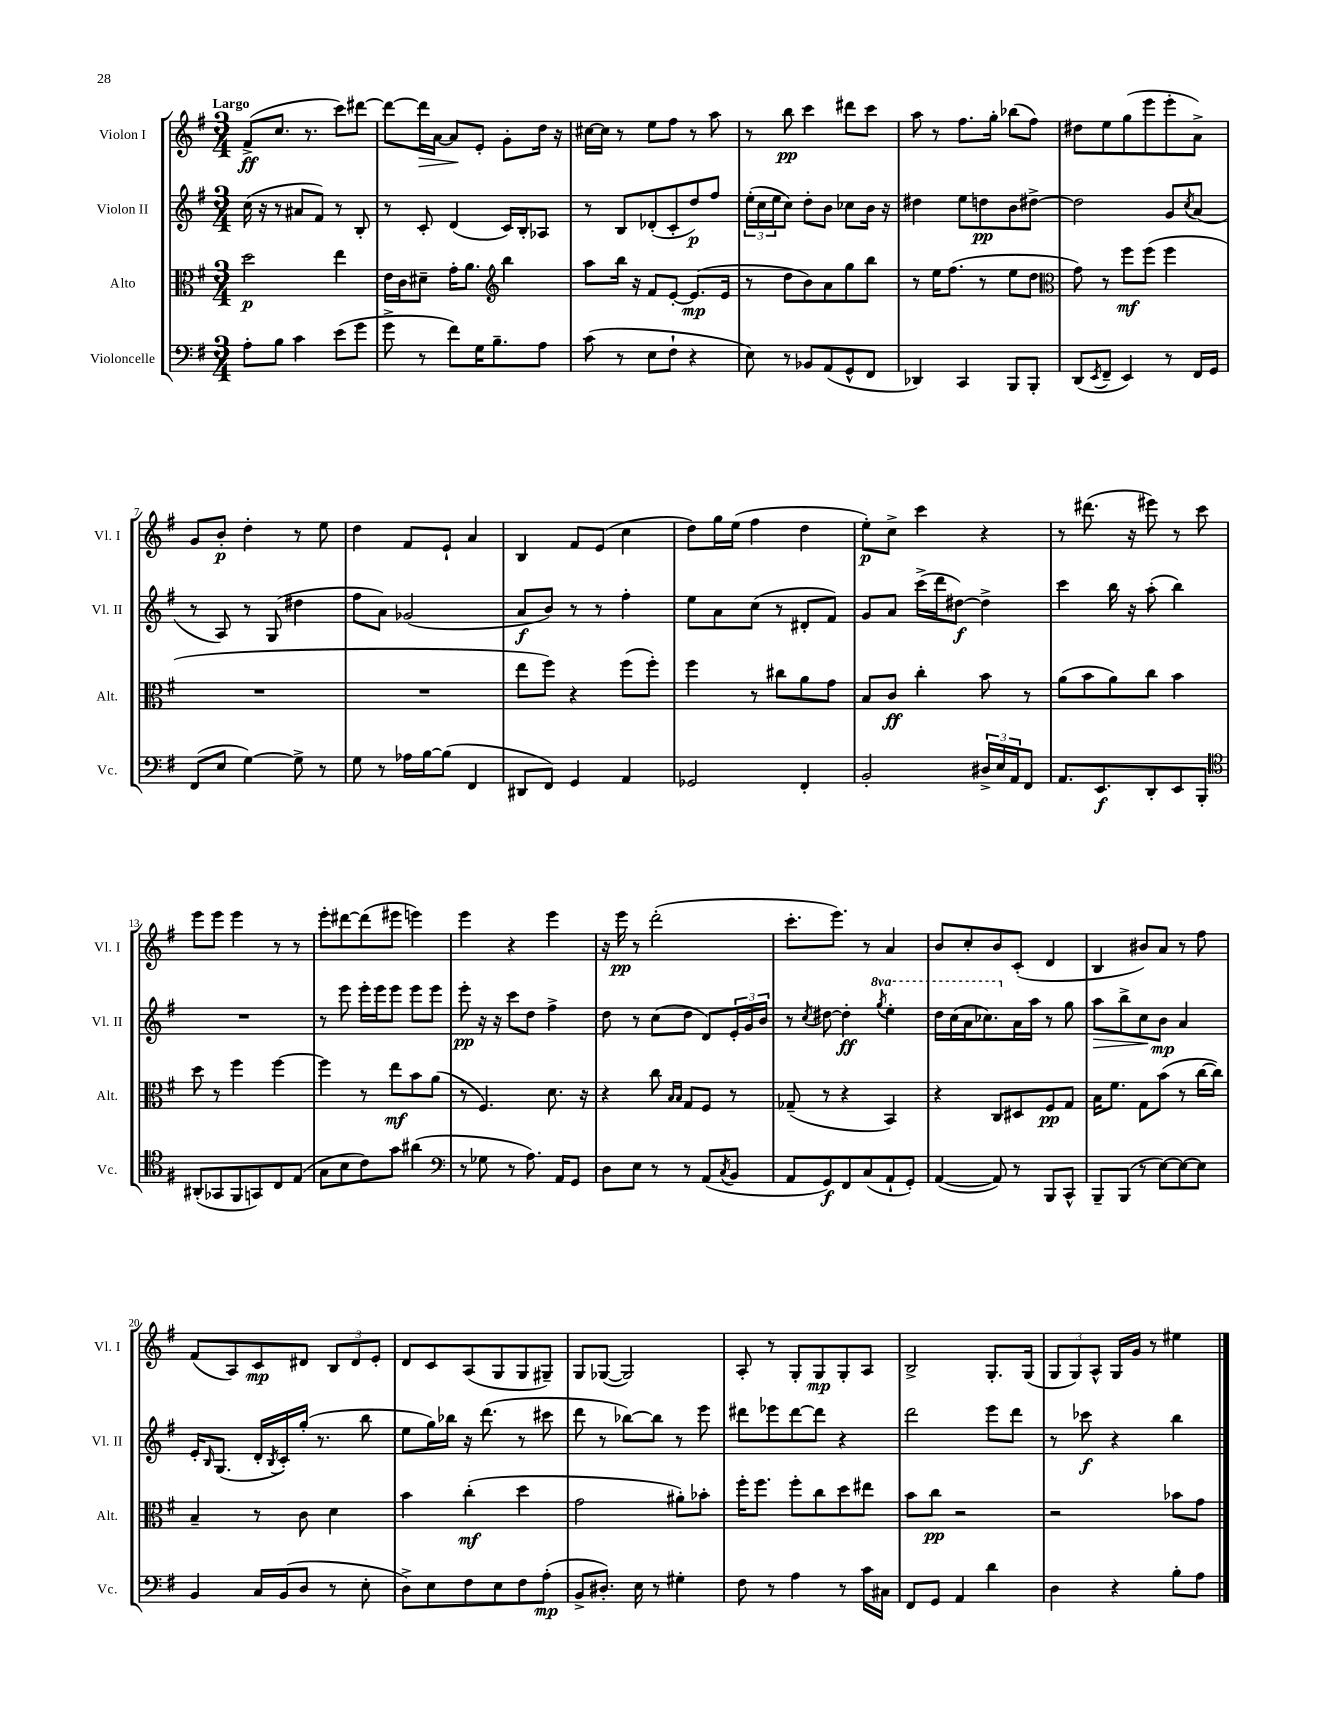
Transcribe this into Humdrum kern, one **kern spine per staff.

**kern	**kern	**kern	**kern
*staff4	*staff3	*staff2	*staff1
*clefF4	*clefC3	*clefG2	*clefG2
*k[f#]	*k[f#]	*k[f#]	*k[f#]
*M3/4	*M3/4	*M3/4	*M3/4
8A'	2dd	(16cc	(8f#^
.	.	16r	.
8B	.	8r	8.cc
4c	.	8a#	.
.	.	.	8.r
.	.	8f#)	.
(8e	4ee	8r	8ccc)
8g	.	8B'	[8ddd#
=	=	=	=
8g^	16e	8r	8ddd#_
.	16c	.	.
8r	8d#~	8c'	16ddd#]
.	.	.	[16a
8f#)	16g'	(4d	8a]
.	8.a	.	.
16G	.	.	8e'
8.B~	.	.	.
*	*clefG2	*	*
.	4bb	16c)	8g'
.	.	16B'	.
8A	.	8A-	16dd
.	.	.	16r
=	=	=	=
(8c	8aa	8r	[16cc#
.	.	.	16cc#]
8r	16bb	8B	8r
.	16r	.	.
8E	8f#	(8d-'	8ee
8F#`	[8e'	8c'	8ff#
4r	(8.e]	8dd)	8r
.	.	8ff#	8aa
.	16e	.	.
=	=	=	=
8E)	8r	(24ee'	8r
.	.	24cc	.
.	.	24ee	.
8r	8dd	8cc)	8bb
8BB-	8b)	8dd'	4ccc
(8AA	8a	8b	.
8GG^^	8gg	8cc-	8ddd#
8FF#	8bb	16b	8ccc
.	.	16r	.
=	=	=	=
4DD-)	8r	4dd#	8aa
.	16ee	.	8r
.	(8.ff#	.	.
4CC	.	8ee	8.ff#
.	8r	8dd	.
.	.	.	16gg'
8BBB	8ee	8b	(8bb-
8BBB'	8dd	[8dd#^	8ff#)
=	=	=	=
*	*clefC3	*	*
(8DD	8g)	2dd#]	8dd#
8qEE	.	.	.
8FF#~	8r	.	8ee
4EE)	8ff#	.	(8gg
.	(8ff#	.	8eee
8r	4ff#	8g	8eee'
.	.	8qcc	.
16FF#	.	(8a	8a^)
16GG	.	.	.
=	=	=	=
(8FF#	2.r	8r	8g
8E	.	8A)	8b'
[4G)	.	8r	4dd'
.	.	(8G	.
8G^]	.	4dd#	8r
8r	.	.	8ee
=	=	=	=
8G	2.r	8ff#	4dd
8r	.	8a)	.
16A-	.	(2g-	8f#
[16B	.	.	.
(8B]	.	.	8e`
4FF#	.	.	4a
=	=	=	=
8DD#	8ee	8a	4B
8FF#)	8ff#)	8b)	.
4GG	4r	8r	8f#
.	.	8r	(8e
4AA	(8ff#	4ff#'	4cc
.	8ff#')	.	.
=	=	=	=
2GG-	4ff#	8ee	8dd)
.	.	8a	16gg
.	.	.	(16ee
.	8r	(8cc	4ff#
.	8cc#	8r	.
4FF#'	8a	8d#'	4dd
.	8g	8f#)	.
=	=	=	=
2BB'	8B	8g	8ee')
.	8c	8a	8cc^
.	4cc'	(16ccc^	4ccc
.	.	16ddd	.
.	.	[8dd#)	.
24D#^	8b	4dd#^]	4r
24E	.	.	.
24AA	.	.	.
8FF#	8r	.	.
=	=	=	=
8.AA	(8a	4ccc	8r
.	8b	.	(8.ddd#
8.EE	.	.	.
.	8a)	16bb	.
.	.	16r	16r
8DD'	8cc	(8aa'	8eee#)
8EE	4b	4bb)	8r
8BBB'	.	.	8ccc
=	=	=	=
*clefC4	*	*	*
(8AA#'	8dd	2.r	8eee
8GG-	8r	.	8eee
8FF#	4ff#	.	4eee
8GG)	.	.	.
8C	[4ff#	.	8r
(8E	.	.	8r
=	=	=	=
8G	4ff#]	8r	8eee'
8B	.	8eee	[8ddd#
8c)	8r	16eee'	(8ddd#]
.	.	16eee	.
8g	8ee	8eee	8eee#
(4a#	8b	8eee	4eee)
.	(8a	8eee	.
=	=	=	=
*clefF4	*	*	*
8r	8r	8eee'	4eee
8G-	4.F#)	16r	.
.	.	16r	.
8r	.	8ccc	4r
8.A)	.	8dd	.
.	8.d	4ff#^	4eee
16AA	.	.	.
8GG	.	.	.
.	16r	.	.
=	=	=	=
8D	4r	8dd	16r
.	.	.	16eee
8E	.	8r	8r
8r	8cc	(8cc	(2ddd'
.	16qqB	.	.
.	16qqB	.	.
8r	8G	8dd	.
(8AA	8F#	8d)	.
8qC	.	.	.
8BB	8r	24e'	.
.	.	24g	.
.	.	24b	.
=	=	=	=
8AA	(8G-~	8r	8.ccc'
.	.	8qcc	.
8GG)	8r	[8dd#	.
.	.	.	8.eee)
8FF#	4r	4dd#']	.
(8C	.	.	8r
.	.	8qggg	.
8AA`	4BB)	4eee'	4a
8GG')	.	.	.
=	=	=	=
([4AA	4r	16ddd	8b
.	.	(16ccc	.
.	.	16aa	8cc'
.	.	8.ccc-)	.
8AA])	8C	.	8b
8r	8D#	16a	(8c'
.	.	16aa	.
8BBB	8F#	8r	4d
8CC^^	8G	8gg	.
=	=	=	=
8BBB~	16B	8aa	4B
.	8.f#	.	.
(8BBB	.	8bb^	.
8r	8G	8cc	8b#)
[8E)	(8b	8b	8a
8E_	8r	4a	8r
8E]	[16cc	.	8ff#
.	16cc])	.	.
=	=	=	=
4BB	4B~	16e'	(8f#
.	.	16qqB	.
.	.	(8.G	.
.	.	.	8A)
16C	8r	16d'	8c
.	.	8qB	.
(16BB	.	16c')	.
8D	8c	(16gg'	8d#
.	.	8.r	.
8r	4d	.	12B
.	.	.	12d#
8E'	.	8bb	.
.	.	.	12e'
=	=	=	=
8D^)	4b	8ee	8d
8E	.	16gg)	8c
.	.	16bb-	.
8F#	(4cc'	16r	(8A
.	.	(8.ddd	.
8E	.	.	8G
8F#	4dd	8r	8G
(8A'	.	8ccc#	8G#~)
=	=	=	=
8BB^	2g	8ddd	8G
8.D#')	.	8r	([8G-
.	.	[8bb-)	2G-])
16E	.	.	.
8r	.	8bb-]	.
4G#'	8a#')	8r	.
.	8b-'	8eee	.
=	=	=	=
8F#	16ff#'	8ddd#	8A'
.	8.ff#	.	.
8r	.	8eee-	8r
4A	8ff#'	[8ddd#	8G'
.	8cc	8ddd#]	8G
8r	8dd	4r	8G'
16c	8ee#	.	8A
16C#	.	.	.
=	=	=	=
8FF#	8b	2ddd	2B^
8GG	8cc	.	.
4AA	2r	.	.
4d	.	8eee	8.G'
.	.	8ddd	.
.	.	.	(16G
=	=	=	=
4D	2r	8r	12G
.	.	.	12G)
.	.	8ccc-	.
.	.	.	12A^^
4r	.	4r	16G
.	.	.	16g
.	.	.	8r
8B'	8b-	4bb	4ee#
8A	8g	.	.
==	==	==	==
*-	*-	*-	*-
